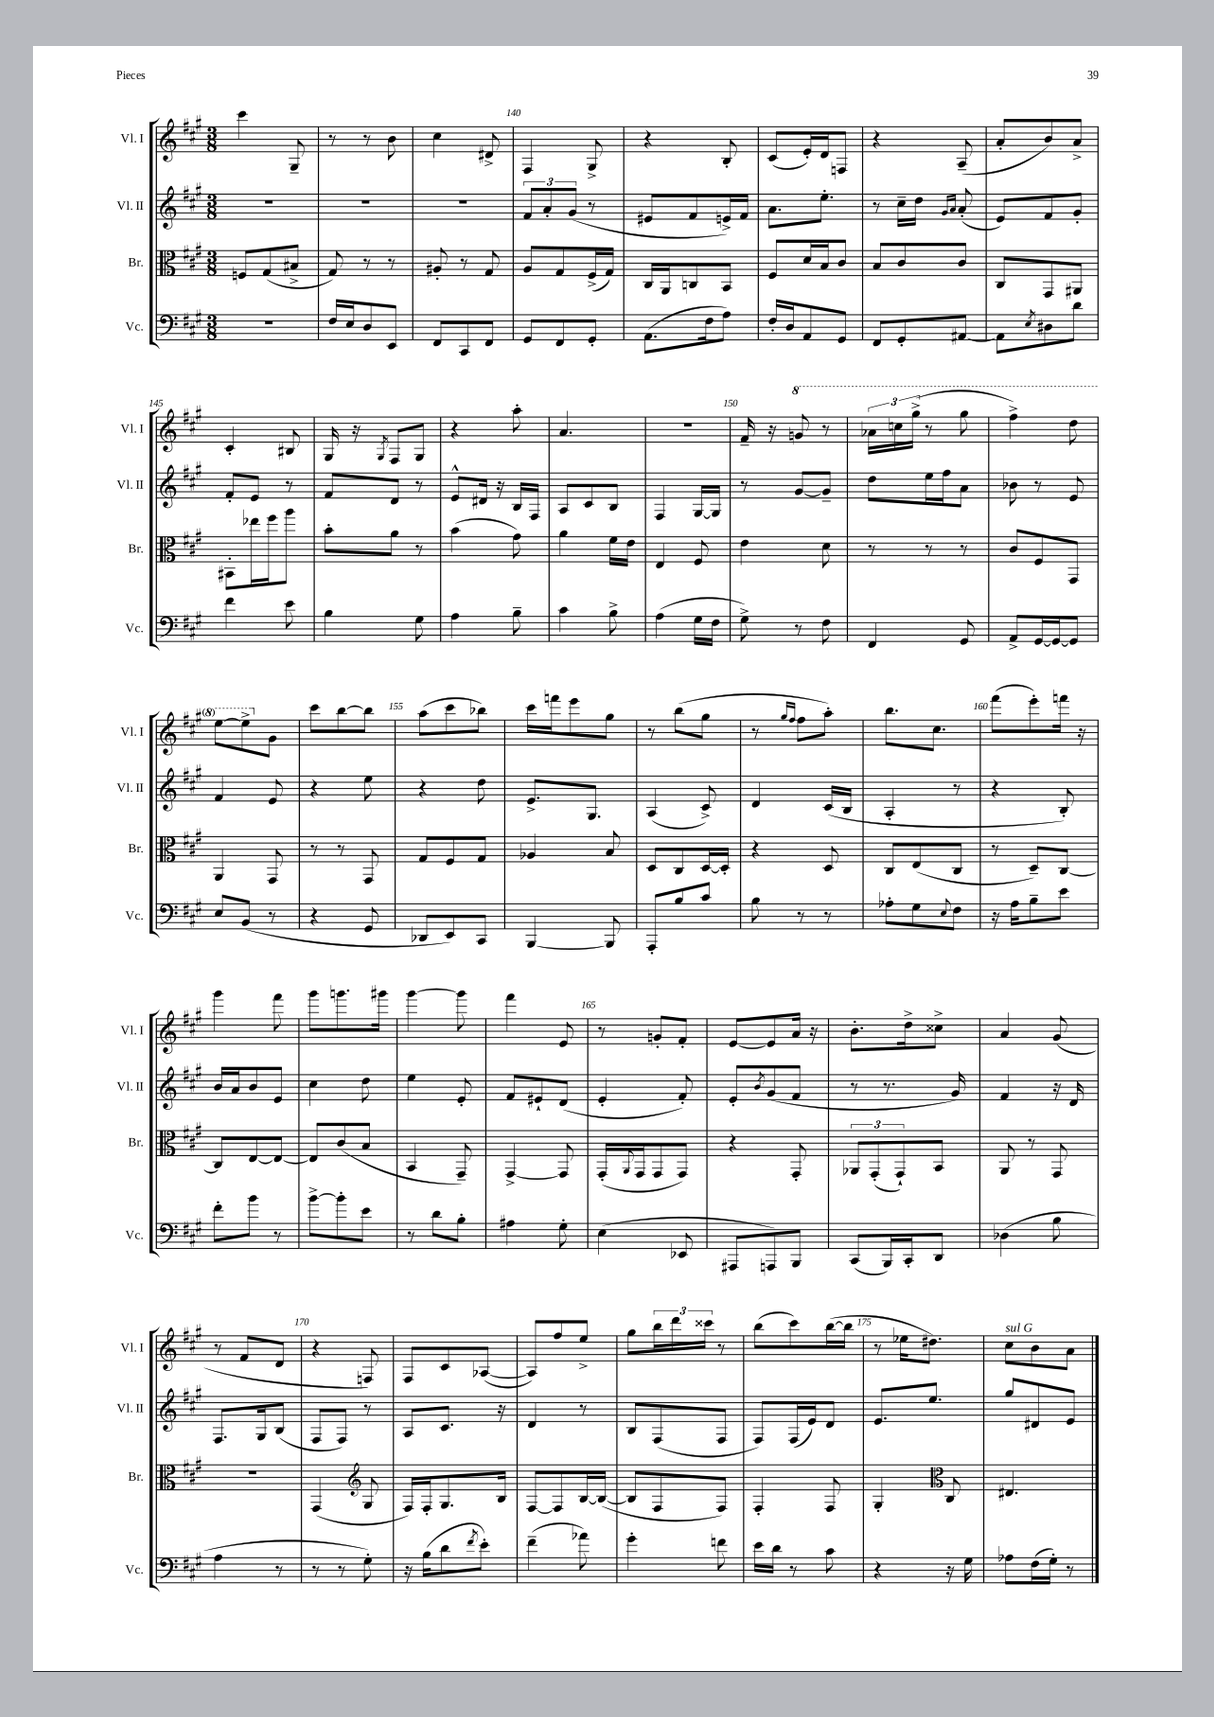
<<
\new StaffGroup <<
\new Staff = "s0" \with { instrumentName = "Vl. I" shortInstrumentName = "Vl. I" } {
    \clef treble \key a \major \numericTimeSignature \time 3/8
    cis'''4 gis8-- |
    r8 r8 b'8 |
    cis''4 dis'8-> |
    fis4 gis8-> |
    r4 b8-. |
    cis'8( e'16-.) d'16 f8 |
    r4 a8--( |
    a'8-. b'8) a'8-> |
    cis'4-. bis8 |
    gis16 r16 \acciaccatura { gis8 } fis8 gis8 |
    r4 a''8-. |
    a'4. |
    R4. |
    fis'16-- r16 \ottava #1 g''8 r8 |
    \tuplet 3/2 { aes''16 c'''16 gis'''16->( } r8 gis'''8 |
    fis'''4->) d'''8 |
    e'''8~ e'''8-> \ottava #0 gis'8 |
    cis'''8 b''8~ b''8 |
    a''8( cis'''8 bes''8) |
    cis'''16 f'''16 e'''8 gis''8 |
    r8 b''8( gis''8 |
    r8 \grace { gis''16 fis''16 } fis''8 a''8-.) |
    b''8. cis''8. |
    fis'''8( e'''8-.) f'''16 r16 |
    gis'''4 fis'''8 |
    gis'''8 g'''8. gis'''16 |
    gis'''4~ gis'''8 |
    fis'''4 e'8 |
    r8 g'8-. fis'8-. |
    e'8~ e'8 a'16 r16 |
    b'8.-. d''16-> cisis''8-> |
    a'4 gis'8( |
    r8 fis'8 d'8 |
    r4 f8) |
    fis8 cis'8 aes8~( |
    aes8) fis''8 e''8-> |
    gis''8 \tuplet 3/2 { b''16 d'''16 cisis'''16 } r8 |
    b''8( cis'''8) b''16~( b''16 |
    r8 ees''16 dis''8.) |
    cis''8^\markup { \italic "sul G" } b'8 a'8 \bar "|." |
}
\new Staff = "s1" \with { instrumentName = "Vl. II" shortInstrumentName = "Vl. II" } {
    \clef treble \key a \major \numericTimeSignature \time 3/8
    R4. |
    R4. |
    R4. |
    \tuplet 3/2 { fis'8 a'8-. gis'8( } r8 |
    eis'8 fis'8 e'16->) fis'16 |
    a'8. e''8.-. |
    r8 cis''16-- d''16 \grace { gis'16 a'16 } a'8-.( |
    e'8) fis'8 gis'8-. |
    fis'8-. e'8 r8 |
    fis'8 d'8 r8 |
    e'8-^ dis'16 r16 b16 fis16 |
    a8 cis'8 b8 |
    fis4 gis16~ gis16 |
    r8 gis'8~ gis'8-- |
    d''8 e''16 fis''16 a'8 |
    bes'8 r8 e'8 |
    fis'4 e'8 |
    r4 e''8 |
    r4 d''8 |
    e'8.-> gis8. |
    a4( cis'8->) |
    d'4 cis'16( b16 |
    a4-. r8 |
    r4 b8-.) |
    b'16 a'16 b'8 e'8 |
    cis''4 d''8 |
    e''4 e'8-. |
    fis'8 eis'8-! d'8( |
    e'4-. fis'8-.) |
    e'8-. \acciaccatura { b'8 } gis'8( fis'8 |
    r8 r8. gis'16) |
    fis'4 r16 d'16 |
    fis8. gis16 b8( |
    fis8 fis8) r8 |
    a8 cis'8. r16 |
    d'4 r8 |
    b8 fis8( fis8 |
    fis8) fis16( e'16) d'8 |
    e'8. e''8. |
    gis''8 dis'8 e'8 \bar "|." |
}
\new Staff = "s2" \with { instrumentName = "Br." shortInstrumentName = "Br." } {
    \clef alto \key a \major \numericTimeSignature \time 3/8
    f8 gis8( bis8-> |
    gis8) r8 r8 |
    ais8-. r8 gis8 |
    a8 gis8 fis16->( gis16) |
    cis16 a,16 c8 b,8 |
    fis8 d'16 b16 cis'8 |
    b8 cis'8 cis'8 |
    cis8 gis,8 ais,8 |
    bis,8-. ees''16 fis''16 a''8 |
    b'8-. a'8 r8 |
    b'4( gis'8) |
    a'4 fis'16 e'16 |
    e4 fis8 |
    e'4 d'8 |
    r8 r8 r8 |
    cis'8 fis8 gis,8 |
    a,4 gis,8 |
    r8 r8 gis,8 |
    gis8 fis8 gis8 |
    aes4 b8 |
    d8 cis8 d16~ d16-. |
    r4 d8 |
    cis8 e8( cis8 |
    r8 d8--) cis8~ |
    cis8 e8~ e8~ |
    e8 cis'8( b8 |
    b,4 gis,8--) |
    gis,4~-> gis,8 |
    gis,16-.( \appoggiatura { a,8 } gis,16 gis,8 gis,8) |
    r4 gis,8-. |
    \tuplet 3/2 { aes,8 gis,8-.( gis,8-!) } b,8 |
    a,8 r8 gis,8 |
    R4. |
    gis,4( \clef treble gis8 |
    fis16) fis16-. gis8. b16 |
    fis8~ fis8 b16~ b16~( |
    b8 fis8 fis8) |
    fis4-. fis8 |
    gis4-. \clef alto cis8 |
    eis4. \bar "|." |
}
\new Staff = "s3" \with { instrumentName = "Vc." shortInstrumentName = "Vc." } {
    \clef bass \key a \major \numericTimeSignature \time 3/8
    R4. |
    fis16 e16 d8 e,8 |
    fis,8 cis,8 fis,8 |
    gis,8 fis,8 gis,8-. |
    a,8.( fis16 a8) |
    fis16-. d16 a,8 gis,8 |
    fis,8 gis,8-. ais,8~ |
    ais,8 \acciaccatura { e8 } dis8 d'8 |
    fis'4 e'8 |
    b4 gis8 |
    a4 b8-- |
    cis'4 b8-> |
    a4( gis16 fis16 |
    gis8->) r8 fis8 |
    fis,4 gis,8 |
    a,8-> gis,16~ gis,16~ gis,8 |
    e8 b,8( r8 |
    r4 gis,8 |
    des,8 e,8) cis,8 |
    b,,4~ b,,8 |
    a,,8-. b8 cis'8 |
    b8 r8 r8 |
    aes8-. gis8 \appoggiatura { e8 } fis8 |
    r16 a16 b8-- e'8 |
    fis'8-. b'8 r8 |
    b'8~-> b'8-. e'8 |
    r8 d'8 b8-. |
    ais4 gis8-. |
    e4( ees,8 |
    ais,,8 a,,8) b,,8 |
    cis,8( b,,16) cis,16-. d,8 |
    des4( b8 |
    a4 r8 |
    r8 r8 gis8-.) |
    r16 b16( d'8 \acciaccatura { fis'8 } e'8-.) |
    fis'4--( aes'8) |
    gis'4-. f'8 |
    e'16 d'16 r8 cis'8 |
    r4 r16 gis16 |
    aes8 fis16( gis16-.) r8 \bar "|." |
}
>>
>>
\layout { \context { \Score currentBarNumber = #137 \override BarNumber.break-visibility = ##(#f #t #t) barNumberVisibility = #(every-nth-bar-number-visible 5) } }
